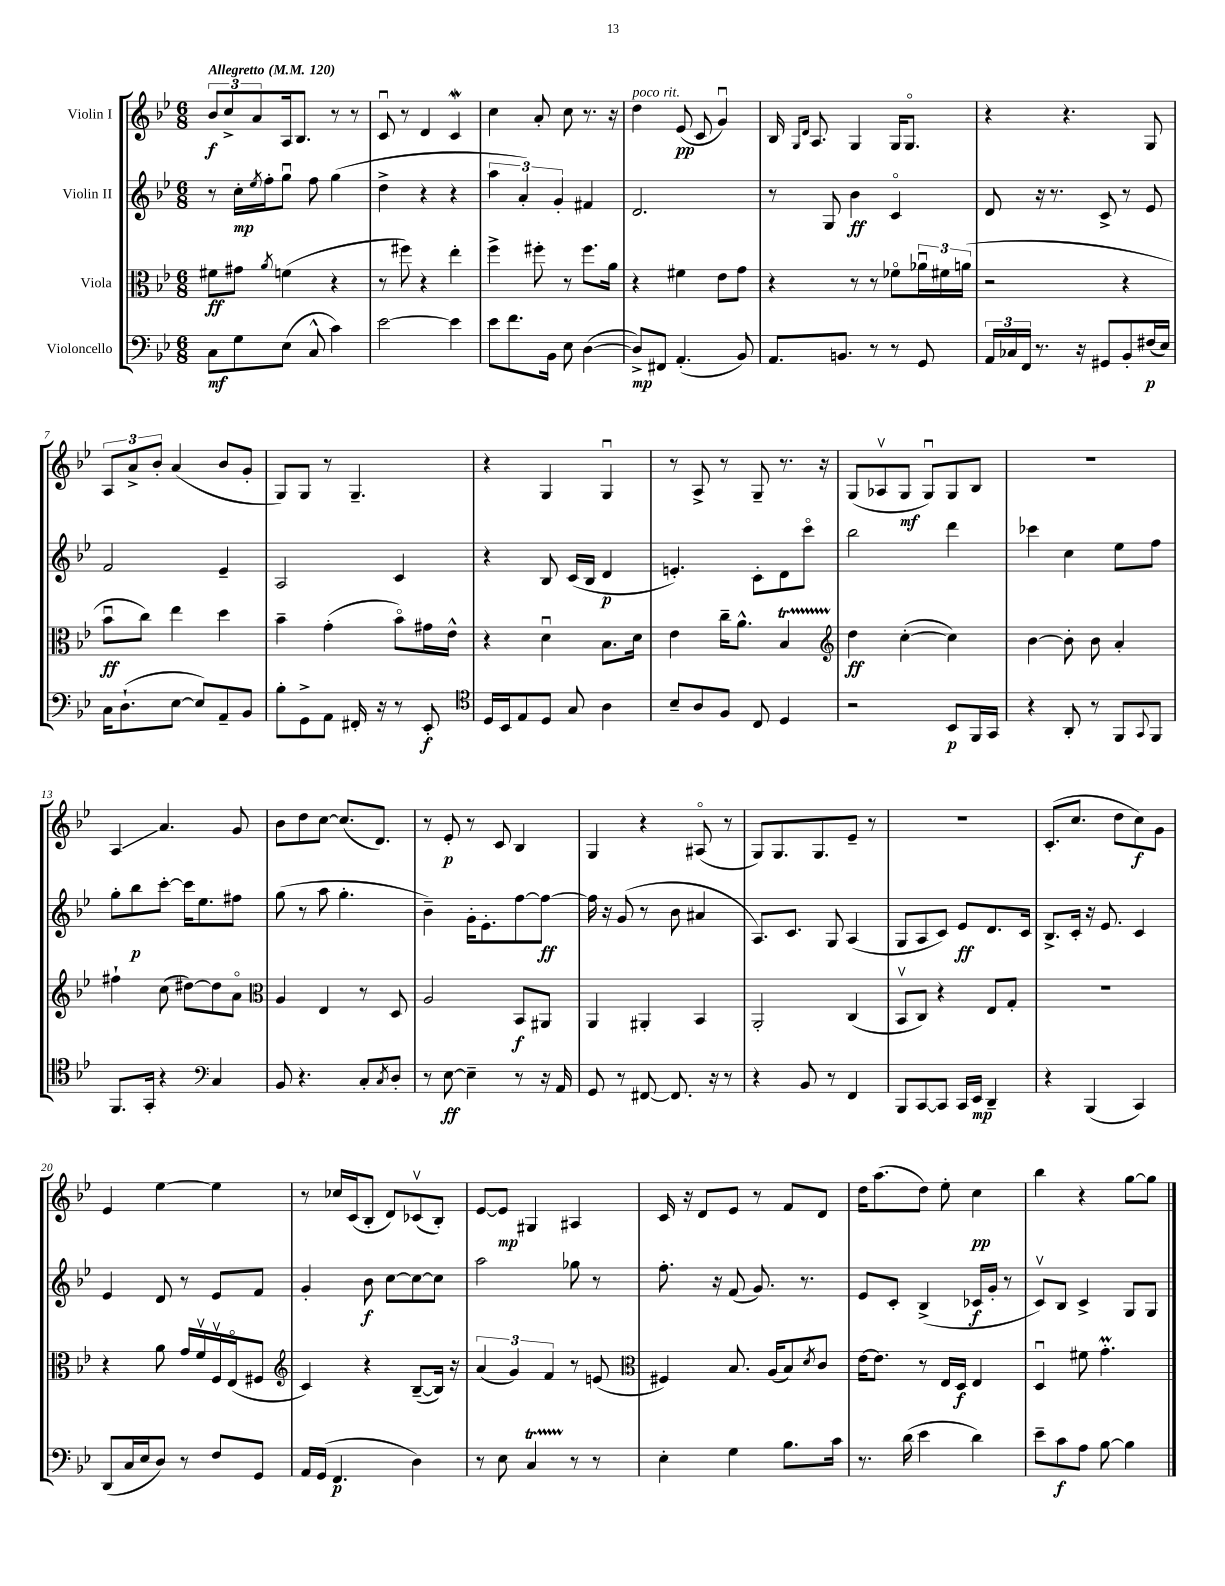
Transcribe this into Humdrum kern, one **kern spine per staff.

**kern	**kern	**kern	**kern
*staff4	*staff3	*staff2	*staff1
*clefF4	*clefC3	*clefG2	*clefG2
*k[b-e-]	*k[b-e-]	*k[b-e-]	*k[b-e-]
*M6/8	*M6/8	*M6/8	*M6/8
*MM120	*MM120	*MM120	*MM120
8C\L	8f#\L	8r	12b-/L
.	.	.	12cc^/
8G\	8g#\J	16cc'\LL	.
.	.	.	12a/
.	.	8qee-/	.
.	.	16ff'\J	.
.	8qa/	.	.
(8E-\J	(4f\	8ggu\J	16A/k
.	.	.	8.B-/J
8C^^/	.	8ff\	.
4c\)	4r	(4gg\	8r
.	.	.	8r
=	=	=	=
[2e-\	8r	4dd^\	8cu/
.	8ff#\)	.	8r
.	4r	4r	4d/
4e-\]	4ee-'\	4r	4c/
=	=	=	=
8e-\L	4ff^\	6aa\	4cc\
8.f\	.	.	.
.	.	6a'/)	.
.	8ff#'\	.	8a'/
16BB-\Jk	.	.	.
.	.	6g'/	.
8E-\	8r	.	8cc\
([4D\	8.ff#\L	4f#/	8.r
.	16a\Jk	.	16r
=	=	=	=
8D^/]L)	4r	2.d/	4dd\
8FF#/J	.	.	.
(4.AA'/	4f#\	.	(8e-/
.	.	.	8c/
.	8e-\L	.	4gu/)
8BB-/)	8g\J	.	.
=	=	=	=
8.AA/L	4r	8r	16B-/
.	.	.	16qqG/LL
.	.	.	16qqd/JJ
.	.	.	8.A/
.	.	8G/	.
8.BB/J	.	.	.
.	8r	4b-\	4G/
8r	8r	.	.
8r	8f-o\L	4co/	16G/LK
.	.	.	8.Go/J
8GG/	24a-u\L	.	.
.	24f#\	.	.
.	(24a\JJ	.	.
=	=	=	=
24AA/LL	2r	8d/	4r
24C-/	.	.	.
24FF/JJ	.	.	.
8.r	.	16r	.
.	.	8.r	.
.	.	.	4.r
16r	.	.	.
8GG#/L	.	8c^/	.
8BB-'/	4r	8r	.
(16F#/L	.	8e-/	8G/
16E-/JJ)	.	.	.
=	=	=	=
16C\LK	8b-u\L	2f/	12A/L
(8.D`\	.	.	.
.	.	.	12a^/
.	8cc\J)	.	.
.	.	.	12b-'/J
[8E-\J	4ee-\	.	(4a/
8E-/]L)	.	.	.
8AA~/	4dd\	4e-~/	8b-/L
8BB-/J	.	.	8g'/J
=	=	=	=
8B-'\L	4b-~\	2A/	8G/L)
8GG^\	.	.	8G/J
8AA\J	(4g'\	.	8r
16FF#'/	.	.	4.G~/
16r	.	.	.
8r	8b-o\L)	4c/	.
8EE-'/	16g#\L	.	.
.	16e-^^\JJ	.	.
=	=	=	=
*clefC4	*	*	*
16D/LL	4r	4r	4r
16BB-/J	.	.	.
8E-/	.	.	.
8D/J	4du\	8B-/	4G/
8G/	.	(16c/LL	.
.	.	16B-/JJ	.
4A\	8.B-\L	4d/	4Gu/
.	16d\Jk	.	.
=	=	=	=
8B-~/L	4e-\	4.e'/)	8r
8A/	.	.	8A^/
8F/J	16cc~\LK	.	8r
.	8.a^^\J	.	.
8C/	.	8c'\L	8G~/
4D/	4B-/	8d\	8.r
.	.	8ccco\J	.
.	.	.	16r
=	=	=	=
*	*clefG2	*	*
2r	4dd\	2bb-\	(8G/L
.	.	.	8A-v/
.	([4cc'\	.	8G/J
.	.	.	8Gu/L)
8BB-/L	4cc\])	4ddd\	8G/
16FF/L	.	.	8B-/J
16GG/JJ	.	.	.
=	=	=	=
4r	[4b-\	4ccc-\	2.r
8AA'/	8b-'\]	4cc\	.
8r	8b-\	.	.
8FF/L	4a'/	8ee-\L	.
8qqGG/	.	.	.
8FF/J	.	8ff\J	.
=	=	=	=
8.FF/L	4ff#`\	8gg'\L	4A/
.	.	8bb-\	.
16GG'/Jk	.	.	.
4r	(8cc\	[8ccc'\J	4.a/
.	[8dd#\L)	16ccc\]LK	.
.	.	8.ee-\	.
*clefF4	*	*	*
4C/	8dd#\]	.	.
.	8ao\J	8ff#\J	8g/
=	=	=	=
*	*clefC3	*	*
8BB-/	4A/	(8gg\	8b-\L
4.r	.	8r	8dd\
.	4E-/	8aa\	[8cc\J
.	.	4.gg'\	(8.cc/]L
8C'/L	8r	.	.
.	.	.	8.d/J)
8qC/	.	.	.
8D'/J	8D/	.	.
=	=	=	=
8r	2A/	4b-~\)	8r
[8E-\	.	.	8e-'/
4E-~\]	.	16g'\LK	8r
.	.	8.e-'\	.
.	.	.	8c/
8r	8BB-/L	[8ff\	4B-/
16r	8AA#/J	8ff\_J	.
16AA/	.	.	.
=	=	=	=
8GG/	4AA/	16ff\]	4G/
.	.	16r	.
8r	.	(8g/	.
[8FF#/	4AA#'/	8r	4r
8.FF#/]	.	8b-\	.
.	4BB-/	4a#/	(8A#o/
16r	.	.	.
8r	.	.	8r
=	=	=	=
4r	2AA'/	8.A/L)	8G/L)
.	.	.	8.G/
.	.	8.c/J	.
8BB-/	.	.	.
.	.	.	8.G/
8r	.	8G/	.
4FF/	(4C/	(4A/	8e-~/J
.	.	.	8r
=	=	=	=
8BBB-/L	8BB-v/L	8G/L	2.r
[8CC/	8C/J)	8A/	.
8CC/]J	4r	8c/J)	.
16CC/LL	.	8e-/L	.
16EE-/JJ	.	.	.
4DD~/	8E-/L	8.d/	.
.	8G'/J	.	.
.	.	16c/Jk	.
=	=	=	=
4r	2.r	8.B-^/L	(8.c'/L
.	.	16c'/Jk	8.cc/J
(4BBB-/	.	16r	.
.	.	8.e-/	.
.	.	.	8dd\L
4CC/)	.	4c/	8cc\)
.	.	.	8g\J
=	=	=	=
(8DD/L	4r	4e-/	4e-/
16C/L	.	.	.
16E-/J	.	.	.
8D/J)	8a\	8d/	[4ee-\
8r	16g/LL	8r	.
.	16fv/	.	.
8F/L	16Fv/	8e-/L	4ee-\]
.	(16E-o/J	.	.
8GG/J	8F#/J	8f/J	.
=	=	=	=
*	*clefG2	*	*
16AA/LL	4c/)	4g'/	8r
(16GG/JJ	.	.	.
4.FF/	.	.	16cc-/LL
.	.	.	(16c/J
.	4r	8b-\	8B-'/J
.	.	[8cc\L	8d/L)
4D\)	([8B-~/L	8cc\_	(8c-v/
.	16B-/]Jk)	8cc\]J	8B-'/J)
.	16r	.	.
=	=	=	=
8r	(6a/	2aa\	[8e-/L
8E-\	.	.	8e-/]J
.	6g/)	.	.
4C/	.	.	4G#/
.	6f/	.	.
8r	8r	8gg-\	4A#/
8r	(8e/	8r	.
=	=	=	=
*	*clefC3	*	*
4E-'\	4F#/)	8.ff'\	16c/
.	.	.	16r
.	.	.	8d/L
.	.	16r	.
4G\	8.B-/	(8f/	8e-/J
.	.	8.g/)	8r
.	(16A/LK	.	.
8.B-\L	8B-/)	.	8f/L
.	.	8.r	.
.	8qd/	.	.
.	8c/J	.	8d/J
16c\Jk	.	.	.
=	=	=	=
8.r	[16e-\LK	8e-/L	16dd\LK
.	8.e-\]J	.	(8.aa\
.	.	8c'/J	.
(16d\	.	.	.
4e-\	8r	(4B-^/	8dd\J)
.	16E-/LL	.	8ee-'\
.	16D/JJ	.	.
4d\)	4E-/	16c-/LL	4cc\
.	.	16g'/JJ	.
.	.	8r	.
=	=	=	=
8e-~\L	4Du/	8cv/L)	4bb-\
8c\	.	8B-/J	.
8A\J	8f#\	4c^/	4r
[8B-\	4.g'\	.	.
4B-\]	.	8G/L	[8gg\L
.	.	8G/J	8gg\]J
==	==	==	==
*-	*-	*-	*-
